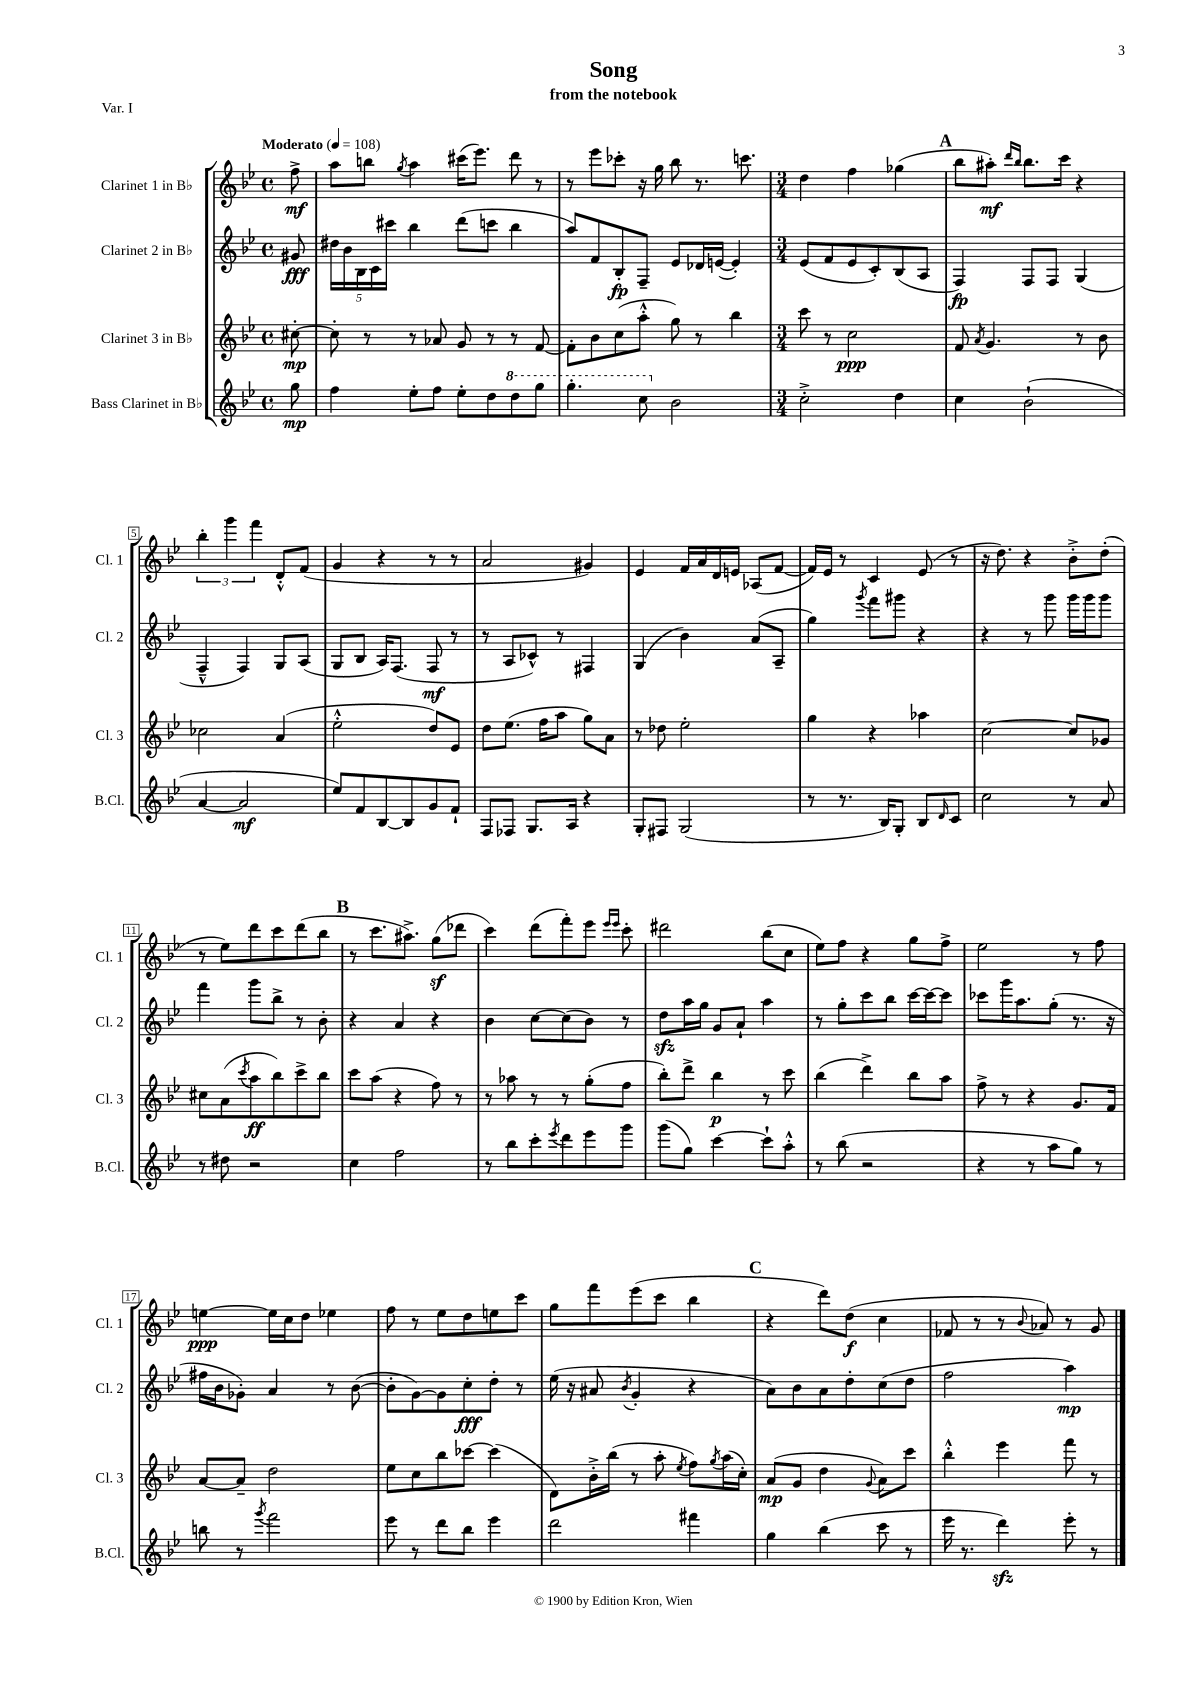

**kern	**dynam	**kern	**dynam	**kern	**dynam	**kern	**dynam
*part4	*part4	*part3	*part3	*part2	*part2	*part1	*part1
*staff4	*staff4	*staff3	*staff3	*staff2	*staff2	*staff1	*staff1
*I"Bass Clarinet in B♭	*	*I"Clarinet 3 in B♭	*	*I"Clarinet 2 in B♭	*	*I"Clarinet 1 in B♭	*
*I'B.Cl.	*	*I'Cl. 3	*	*I'Cl. 2	*	*I'Cl. 1	*
*clefG2	*	*clefG2	*	*clefG2	*	*clefG2	*
*k[b-e-]	*	*k[b-e-]	*	*k[b-e-]	*	*k[b-e-]	*
*M4/4	*	*M4/4	*	*M4/4	*	*M4/4	*
*met(c)	*	*met(c)	*	*met(c)	*	*met(c)	*
*MM108	*	*MM108	*	*MM108	*	*MM108	*
=	=	=	=	=	=	=	=
!	!	!	!	!	!	!LO:TX:a:B:t=Moderato	!
8gg\	mp	[8cc#X'\	mp	8g#X/	fff	8ff^\	mf
=1	=1	=1	=1	=1	=1	=1	=1
4ff\	.	8cc#'\]	.	20dd#X\LL	.	8aa\L	.
.	.	.	.	20b-\	.	.	.
.	.	.	.	20B-\	.	.	.
.	.	8r	.	.	.	8bbn\J	.
.	.	.	.	20c\	.	.	.
.	.	.	.	20ccc#X\JJ	.	.	.
.	.	.	.	.	.	8qgg/	.
8ee-'\L	.	8r	.	4bb-\	.	4aa\	.
8ff\J	.	8a-X/	.	.	.	.	.
8ee-'\L	.	8g/	.	(8ddd\L	.	(16ccc#X\KL	.
.	.	.	.	.	.	8.eee-\J)	.
8dd\	.	8r	.	8cccn\J	.	.	.
*8va	*	*	*	*	*	*	*
8ddd\	.	8r	.	4bb-\	.	8ddd\	.
8ggg\J	.	[8f/	.	.	.	8r	.
=2	=2	=2	=2	=2	=2	=2	=2
4.ggg'\	.	8f'\L]	.	8aa/L)	.	8r	.
.	.	8b-\	.	8f/	.	8eee-\L	.
.	.	(8cc\	.	8B-'/	fp	8ccc-X'\J	.
8ccc\	.	8aa'^^\J	.	8F~/J	.	16r	.
.	.	.	.	.	.	16gg\	.
*X8va	*	*	*	*	*	*	*
2b-\	.	8gg\)	.	8e-/L	.	8bb-\	.
.	.	8r	.	16d-X/L	.	8.r	.
.	.	.	.	([16en/JJ	.	.	.
.	.	4bb-\	.	4e'/])	.	.	.
.	.	.	.	.	.	8.cccn\	.
=3	=3	=3	=3	=3	=3	=3	=3
*M3/4	*	*M3/4	*	*M3/4	*	*M3/4	*
2cc'^\	.	8ccc\	.	(8e-/L	.	4dd\	.
.	.	8r	.	8f/	.	.	.
.	.	2cc\	ppp	8e-/	.	4ff\	.
.	.	.	.	8c'/)	.	.	.
4dd\	.	.	.	(8B-/	.	(4gg-X\	.
.	.	.	.	8A/J	.	.	.
!!LO:REH:place=s1:t=A
=4	=4	=4	=4	=4	=4	=4	=4
4cc\	.	8f/	.	4F/)	fp	8bb-\L	.
.	.	8qa/	.	.	.	.	.
.	.	4.g/	.	.	.	8aa#X'\J)	mf
.	.	.	.	.	.	16qqddd/LL	.
.	.	.	.	.	.	16qqbb-/JJ	.
(2b-`\	.	.	.	8F/L	.	8.bb-\L	.
.	.	.	.	8F/J	.	.	.
.	.	.	.	.	.	16ccc\Jk	.
.	.	8r	.	(4G/	.	4r	.
.	.	8b-\	.	.	.	.	.
!!LO:LB:g=z
=5	=5	=5	=5	=5	=5	=5	=5
[4a/	.	2cc-X\	.	4F~^^/	.	6bb-'\	.
.	.	.	.	.	.	6ggg\	.
2a/]	mf	.	.	4F/)	.	.	.
.	.	.	.	.	.	6fff\	.
.	.	(4a/	.	8G/L	.	8d'^^/L	.
.	.	.	.	(8A/J	.	(8f/J	.
=6	=6	=6	=6	=6	=6	=6	=6
8ee-/L)	.	2ee-'^^\	.	8G/L	.	4g/	.
8f/	.	.	.	8B-/J	.	.	.
[8B-/	.	.	.	16A/KL)	.	4r	.
.	.	.	.	(8.F/J	.	.	.
8B-/]	.	.	.	.	.	.	.
8g/	.	8dd/L)	.	8F/	mf	8r	.
8f`/J	.	8e-/J	.	8r	.	8r	.
=7	=7	=7	=7	=7	=7	=7	=7
8F/L	.	8dd\L	.	8r	.	2a/	.
8F-X/J	.	(8.ee-\J	.	8A/L	.	.	.
8.G/L	.	.	.	8c-X^^/J)	.	.	.
.	.	16ff\KL	.	.	.	.	.
.	.	8aa\J	.	8r	.	.	.
16A/Jk	.	.	.	.	.	.	.
4r	.	8gg\L)	.	4F#X/	.	4g#X/)	.
.	.	8a\J	.	.	.	.	.
=8	=8	=8	=8	=8	=8	=8	=8
8G'/L	.	8r	.	(4G/	.	4e-/	.
8F#X/J	.	8dd-X\	.	.	.	.	.
(2G/	.	2ee-'\	.	4b-\)	.	16f/LL	.
.	.	.	.	.	.	16a/	.
.	.	.	.	.	.	16d/	.
.	.	.	.	.	.	16en/JJ	.
.	.	.	.	(8a/L	.	(8A-X/L	.
.	.	.	.	8A~/J	.	[8f/J	.
=9	=9	=9	=9	=9	=9	=9	=9
8r	.	4gg\	.	4gg\)	.	16f/LL])	.
.	.	.	.	.	.	16e-/JJ	.
8.r	.	.	.	.	.	8r	.
.	.	.	.	8qggg/	.	.	.
.	.	4r	.	8fff\L	.	4c/	.
16B-/KL)	.	.	.	.	.	.	.
8G'/J	.	.	.	8ggg#X\J	.	.	.
8B-/L	.	4aa-X\	.	4r	.	(8e-/	.
16qqd/	.	.	.	.	.	.	.
8c/J	.	.	.	.	.	8r	.
=10	=10	=10	=10	=10	=10	=10	=10
2cc\	.	[2cc\	.	4r	.	16r	.
.	.	.	.	.	.	8.dd\)	.
.	.	.	.	8r	.	4r	.
.	.	.	.	8ggg\	.	.	.
8r	.	8cc/L]	.	16ggg\LL	.	8b-'^\L	.
.	.	.	.	16ggg\J	.	.	.
8a/	.	8g-X/J	.	8ggg\J	.	(8dd'\J	.
!!LO:LB:g=z
=11	=11	=11	=11	=11	=11	=11	=11
8r	.	8cc#X\L	.	4fff\	.	8r	.
8dd#X\	.	(8a\	.	.	.	8ee-\L)	.
.	.	8qccc/	.	.	.	.	.
2r	.	8aa\	ff	8ggg\L	.	8ddd\	.
.	.	8bb-\)	.	8bb-^\J	.	8ccc\	.
.	.	8ccc^\	.	8r	.	(8ddd\	.
.	.	8bb-\J	.	8b-'\	.	8bb-\J	.
!!LO:REH:place=s1:t=B
=12	=12	=12	=12	=12	=12	=12	=12
4cc\	.	8ccc\L	.	4r	.	8r	.
.	.	(8aa\J	.	.	.	8.ccc\L	.
2ff\	.	4r	.	4a/	.	.	.
.	.	.	.	.	.	8.aa#X^\J)	.
.	.	8ff\)	.	4r	.	(8ggz\L	.
.	.	8r	.	.	.	8ddd-X\J	.
=13	=13	=13	=13	=13	=13	=13	=13
8r	.	8r	.	4b-\	.	4ccc\)	.
8bb-\L	.	8aa-X\	.	.	.	.	.
8ccc'\	.	8r	.	[8cc\L	.	(8ddd\L	.
8qeee-/	.	.	.	.	.	.	.
8ddd\	.	8r	.	(8cc\]	.	8fff'\)	.
8eee-\	.	(8gg'\L	.	8b-\J)	.	8eee-\J	.
.	.	.	.	.	.	16qqeee-/LL	.
.	.	.	.	.	.	16qqeee-/JJ	.
8ggg\J	.	8ff\J	.	8r	.	8ccc'\	.
=14	=14	=14	=14	=14	=14	=14	=14
(8ggg\L	.	8bb-'\L)	.	8ddzz\L	.	2ddd#X\	.
8gg\J)	.	8ddd^\J	.	16aa\L	.	.	.
.	.	.	.	16gg\JJ	.	.	.
[4ccc\	.	4bb-\	p	8g/L	.	.	.
.	.	.	.	8a`/J	.	.	.
8ccc`\L]	.	8r	.	4aa\	.	(8bb-\L	.
8aa'^^\J	.	8ccc\	.	.	.	8cc\J	.
=15	=15	=15	=15	=15	=15	=15	=15
8r	.	(4bb-\	.	8r	.	8ee-\L)	.
(8bb-\	.	.	.	8gg'\L	.	8ff\J	.
2r	.	4ddd^\)	.	8ccc\	.	4r	.
.	.	.	.	8bb-\J	.	.	.
.	.	8bb-\L	.	[16ccc\LL	.	8gg\L	.
.	.	.	.	16ccc\J_	.	.	.
.	.	8aa\J	.	8ccc\J]	.	8ff^\J	.
=16	=16	=16	=16	=16	=16	=16	=16
4r	.	8ff^\	.	8ccc-X\L	.	2ee-\	.
.	.	8r	.	16ggg\K	.	.	.
.	.	.	.	8.aa\	.	.	.
8r	.	4r	.	.	.	.	.
8aa\L	.	.	.	(8gg'\J	.	.	.
8gg\J)	.	8.g/L	.	8.r	.	8r	.
8r	.	.	.	.	.	8ff\	.
.	.	16f/Jk	.	16r	.	.	.
!!LO:LB:g=z
=17	=17	=17	=17	=17	=17	=17	=17
8bbn\	.	[8a/L	.	16ff#X\LL	.	[4een\	ppp
.	.	.	.	16b-\J	.	.	.
8r	.	8a~/J]	.	8g-X'\J)	.	.	.
8qggg/	.	.	.	.	.	.	.
2fff\	.	2dd\	.	4a/	.	16ee\LL]	.
.	.	.	.	.	.	16cc\J	.
.	.	.	.	.	.	8dd\J	.
.	.	.	.	8r	.	4ee-X\	.
.	.	.	.	([8b-\	.	.	.
=18	=18	=18	=18	=18	=18	=18	=18
8eee-\	.	8ee-\L	.	8b-'\L]	.	8ff\	.
8r	.	8cc\	.	[8g\)	.	8r	.
8ddd\L	.	8bb-\	.	8g\]	.	8ee-\L	.
8bb-\J	.	[8ccc-X\J	.	8cc'\	fff	8dd\	.
4eee-\	.	(4ccc-\]	.	8dd'\J	.	8een\	.
.	.	.	.	8r	.	8ccc\J	.
=19	=19	=19	=19	=19	=19	=19	=19
2ddd\	.	8d\L)	.	(16ee-\	.	8gg\L	.
.	.	.	.	16r	.	.	.
.	.	16b-'^\L	.	8a#X/	.	8fff\	.
.	.	(16bb-\JJ	.	.	.	.	.
.	.	.	.	8qb-/	.	.	.
.	.	8r	.	4g'/	.	(8eee-\	.
.	.	8aa'\	.	.	.	8ccc\J	.
.	.	8qee-/	.	.	.	.	.
4fff#X\	.	8ff\L)	.	4r	.	4bb-\	.
.	.	8qgg/	.	.	.	.	.
.	.	(16aa\L	.	.	.	.	.
.	.	16cc'\JJ)	.	.	.	.	.
!!LO:REH:place=s1:t=C
=20	=20	=20	=20	=20	=20	=20	=20
4gg\	.	(8a/L	mp	8a\L)	.	4r	.
.	.	8g/J	.	8b-\	.	.	.
(4bb-\	.	4dd\	.	8a\	.	8ddd\L)	.
.	.	.	.	8dd'\	.	(8dd\J	f
.	.	8qqg/	.	.	.	.	.
8ccc\	.	8a\L)	.	(8cc\	.	4cc\	.
8r	.	8ccc\J	.	8dd\J	.	.	.
=21	=21	=21	=21	=21	=21	=21	=21
16eee-\	.	4bb-'^^\	.	2ff\	.	8f-X/	.
8.r	.	.	.	.	.	.	.
.	.	.	.	.	.	8r	.
4dddzz\)	.	4eee-\	.	.	.	8r	.
.	.	.	.	.	.	8qqb-/	.
.	.	.	.	.	.	8a-X/)	.
8eee-'\	.	8fff\	.	4aa\)	mp	8r	.
8r	.	8r	.	.	.	8g/	.
==	==	==	==	==	==	==	==
*-	*-	*-	*-	*-	*-	*-	*-
